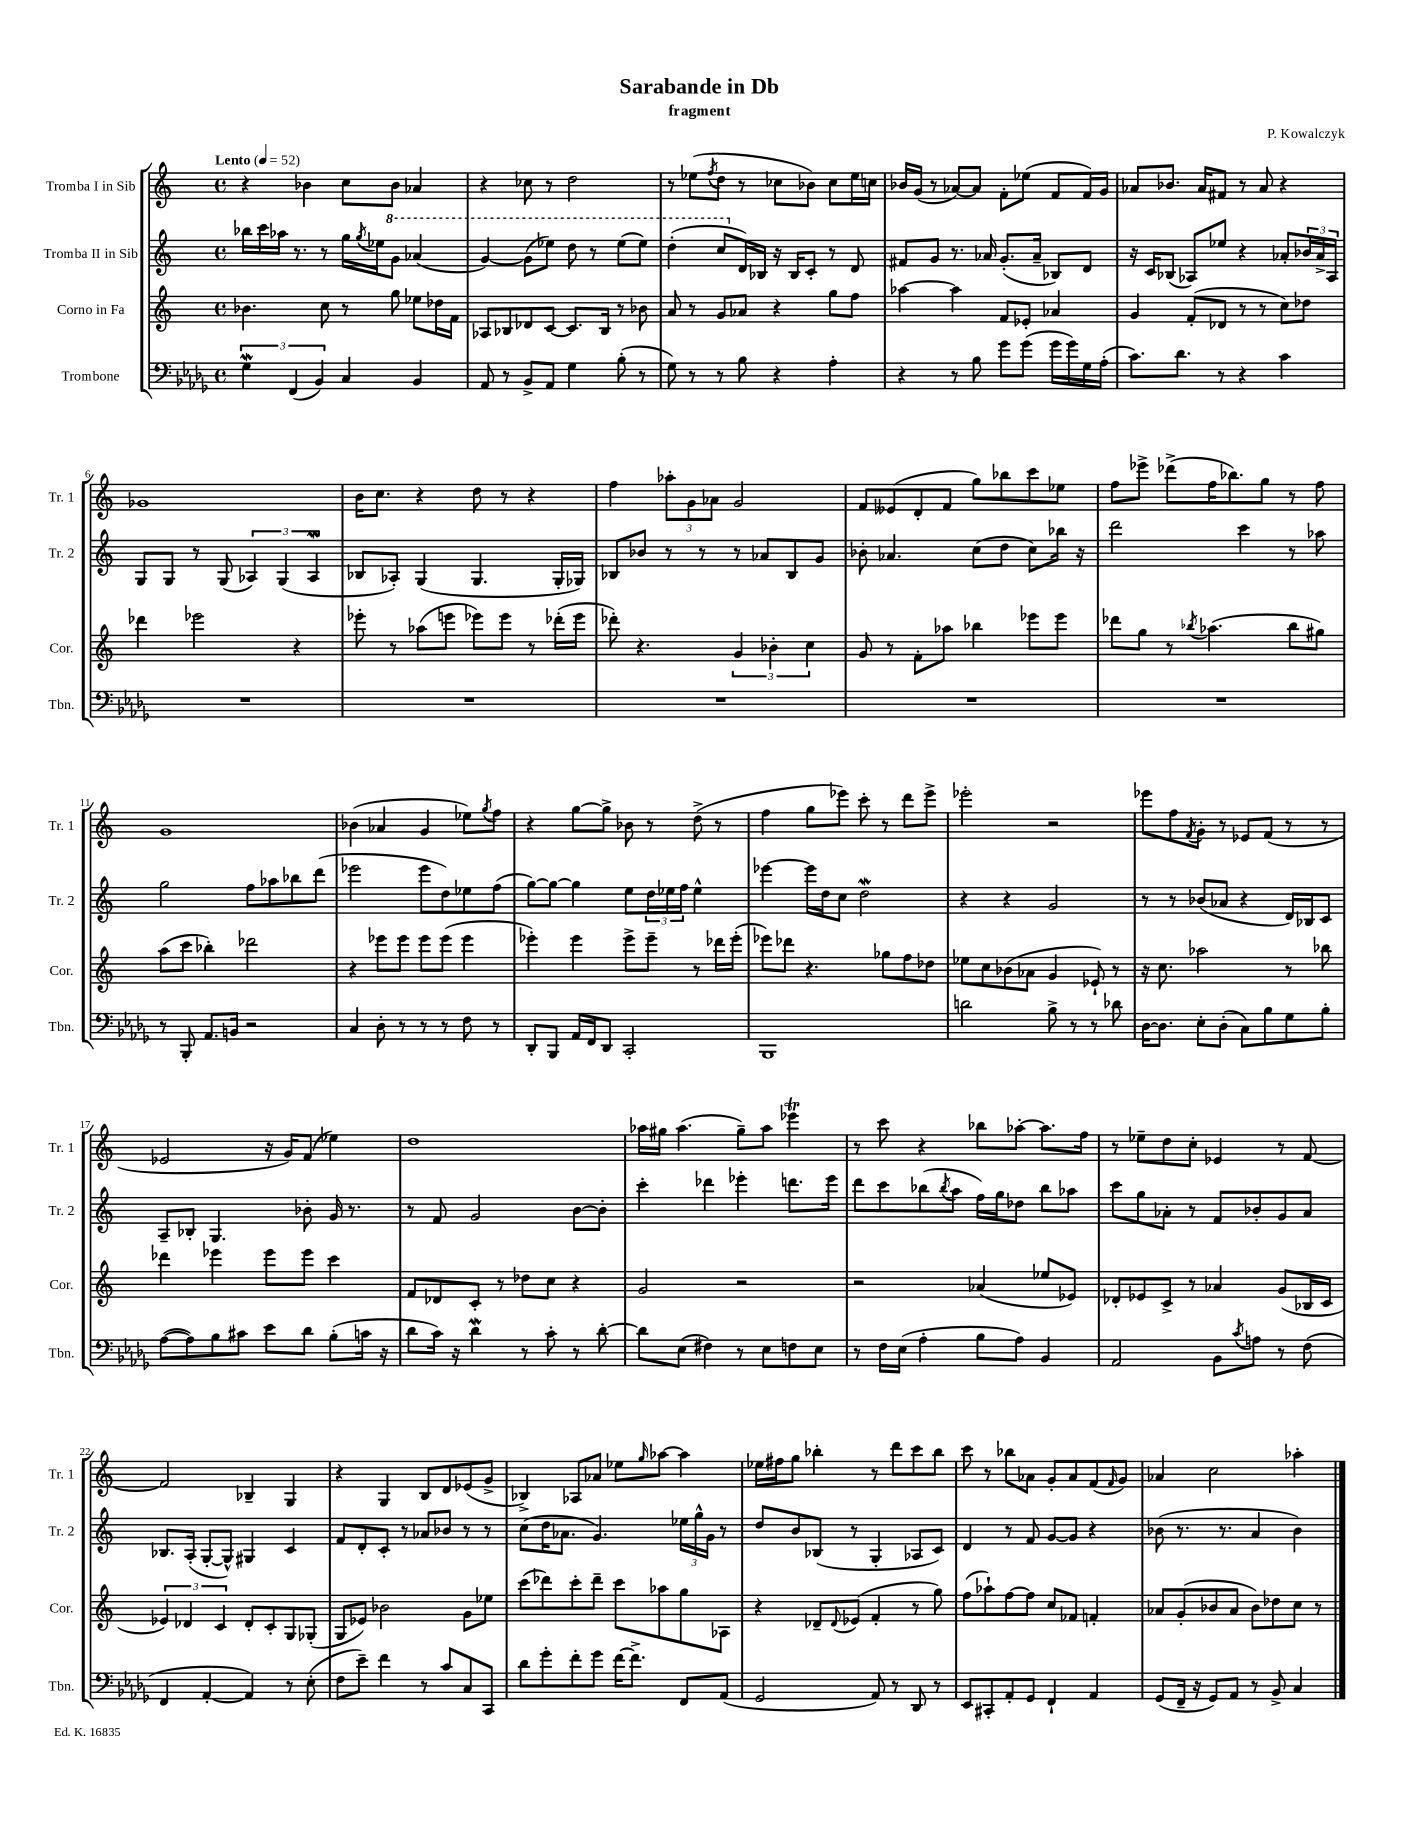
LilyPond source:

\header { title = "Sarabande in Db" composer = "P. Kowalczyk" subtitle = "fragment" }
<<
\new StaffGroup <<
\new Staff = "s0" \with { instrumentName = "Tromba I in Sib" shortInstrumentName = "Tr. 1" } {
    \clef treble \key c \major \defaultTimeSignature \time 4/4 \tempo "Lento" 4 = 52
    r4 bes'4 c''8 bes'8 aes'4 |
    r4 ces''8 r8 d''2 |
    r8 ees''8( \acciaccatura { f''8 } d''8 r8 ces''8 bes'8) ces''8 ees''16 c''16 |
    bes'16 g'16( r8 aes'8~) aes'8 f'8-. ees''8( f'8 f'16) g'16 |
    aes'8 bes'8. aes'16 fis'8 r8 aes'8 r4 |
    ges'1 |
    b'16 c''8. r4 d''8 r8 r4 |
    f''4 \tuplet 3/2 { aes''8-. g'8 aes'8 } g'2 |
    f'8 eeses'8( d'8-. f'8 g''8) bes''8 c'''8 ees''8 |
    f''8 ees'''8-> des'''8->( f''16 bes''8.) g''8 r8 f''8 |
    g'1 |
    bes'4( aes'4 g'4 ees''8) \acciaccatura { g''8 } f''8 |
    r4 g''8~ g''8-> bes'8 r8 d''8->( r8 |
    f''4 g''8 ees'''8) c'''8-. r8 d'''8 ees'''8-> |
    ees'''2-. r2 |
    ees'''8 f''8 \acciaccatura { f'8 } g'8-. r8 ees'8 f'8( r8 r8 |
    ees'2 r16 g'16) f'8( ees''4) |
    d''1 |
    aes''16 gis''16 aes''4.( gis''8--) aes''8 ees'''4\trill |
    r8 c'''8 r4 bes''8 aes''8~-. aes''8. f''16 |
    r8 ees''8-- d''8 c''8-. ees'4 r8 f'8~ |
    f'2 bes4-- g4 |
    r4 g4 b8 d'8 ees'8( g'8-> |
    bes4->) aes8 aes'8 ees''8 \grace { g''16 } aes''8~ aes''4 |
    ees''16 fis''16 g''8 bes''4-. r8 d'''8 c'''8 bes''8 |
    c'''8 r8 bes''8 aes'8 g'8-. aes'8 f'8( \grace { f'16 } g'8) |
    aes'4 c''2 aes''4-. \bar "|." |
}
\new Staff = "s1" \with { instrumentName = "Tromba II in Sib" shortInstrumentName = "Tr. 2" } {
    \clef treble \key c \major \defaultTimeSignature \time 4/4
    bes''16 c'''16 aes''16 r8. r8 g''16 \acciaccatura { g''8 } ees''16 \ottava #1 g''8 aes''!4( |
    g''4~) g''8( ees'''8) d'''8 r8 ees'''8( ees'''8) |
    d'''4-.( c'''8 \ottava #0 d'16) bes16 r16 bes16 c'8-. r8 d'8 |
    fis'8 g'8 r8. aes'16 g'8.-.( aes'16-- bes8) d'8 |
    r16 c'16 bes8( aes8) ees''8 r4 aes'8-. \tuplet 3/2 { bes'16 aes'16-> aes16 } |
    g8 g8 r8 g8( \tuplet 3/2 { aes4) g4( aes4\mordent } |
    bes8 aes8-.) g4( g4. g16-. ges16) |
    bes8 bes'8 r8 r8 r8 aes'8 bes8 g'8 |
    bes'8-. aes'4. c''8( d''8 c''8) bes''16 r16 |
    d'''2 c'''4 r8 aes''8 |
    g''2 f''8 aes''8 bes''8 d'''8( |
    ees'''2 ees'''8 d''8) ees''8 f''8( |
    g''8~) g''8~ g''4 e''8 \tuplet 3/2 { d''16 ees''16 f''16 } ees''4-^ |
    ees'''4~ ees'''16 d''16 c''8 d''2\mordent |
    r4 r4 g'2 |
    r8 r8 bes'8( aes'8 r4 d'16) bes16 c'8 |
    a8-- bes8-. g4. bes'8-. g'16 r8. |
    r8 f'8 g'2 b'8~ b'8-. |
    c'''4-. des'''4 ees'''4-. d'''8. ees'''16 |
    d'''8 c'''8 bes''8( \acciaccatura { bes''8 } a''8 f''16) g''16 des''8 bes''8 aes''8 |
    c'''8 g''8 aes'8-. r8 f'8 bes'8-. g'8 aes'8 |
    bes8. a16-.( g8~-. g8-^) gis4 c'4 |
    f'8 d'8-. c'8-. r8 aes'8 bes'8 r8 r8 |
    c''8( d''16 aes'8. g'4.) \tuplet 3/2 { ees''16 g''16-^ g'16 } r8 |
    d''8 b'8 bes8( r8 g4-. aes8 c'8) |
    d'4 r8 f'8 g'8~ g'8 r4 |
    bes'8( r8. r8. a'4 bes'4) \bar "|." |
}
\new Staff = "s2" \with { instrumentName = "Corno in Fa" shortInstrumentName = "Cor." } {
    \clef treble \key c \major \defaultTimeSignature \time 4/4
    bes'4. c''8 r8 g''8 ees''8 des''16 f'16 |
    aes8 bes8 des'8 c'8~ c'8. bes16 r8 bes'8 |
    a'8 r8 g'8 aes'8 r4 g''8 f''8 |
    aes''4~ aes''4 f'8 ees'8-. aes'4 |
    g'4 f'8-.( des'8 r8 r8 c''8) des''8 |
    des'''4 ees'''2 r4 |
    ees'''8-. r8 aes''8( e'''8 ees'''8) ees'''8 r8 des'''16-.( ees'''16 |
    des'''8-.) r4. \tuplet 3/2 { g'4 bes'4-. c''4 } |
    g'8 r8 f'8-. aes''8 bes''4 ees'''8 ees'''8 |
    des'''8 g''8 r8 \acciaccatura { bes''8 } aes''4.( bes''8 gis''8) |
    a''8( c'''8 bes''4-.) des'''2 |
    r4 ees'''8 ees'''8 ees'''8 ees'''8( ees'''4 |
    ees'''4-.) ees'''4 ees'''8-> ees'''8-- r8 des'''16 ees'''16-.( |
    ees'''8) des'''8 r4. ges''8 f''8 des''8 |
    ees''8 c''8 bes'8( aes'8 g'4 ees'8-!) r8 |
    r16 c''8. aes''2 r8 bes''8 |
    des'''4 ees'''4 ees'''8 ees'''8 c'''4 |
    f'8 des'8 c'8-. r8 des''8 c''8 r4 |
    g'2 r2 |
    r2 aes'4( ees''8 ees'8) |
    des'8-. ees'8 c'8-> r8 aes'4 g'8( bes16 c'16 |
    \tuplet 3/2 { ees'4) des'4 c'4 } des'8-. c'8-. g8 ges8-.( |
    g8 ees'8) bes'2 g'8 ees''8 |
    c'''8( des'''8) c'''8-. des'''8-- c'''8 aes''8 g''8 aes8 |
    r4 des'8-- \appoggiatura { des'8 } ees'8( f'4-. r8 g''8) |
    f''8( aes''8-!) f''8~ f''8 c''8 fes'8 f'4-. |
    aes'8 g'8-.( bes'8 aes'8 bes'8) des''8 c''8 r8 \bar "|." |
}
\new Staff = "s3" \with { instrumentName = "Trombone" shortInstrumentName = "Tbn." } {
    \clef bass \key des \major \defaultTimeSignature \time 4/4
    \tuplet 3/2 { ges4\mordent f,4( bes,4) } c4 bes,4 |
    aes,8 r8 bes,8-> aes,8 ges4 bes8-.( r8 |
    ges8) r8 r8 bes8 r4 aes4-. |
    r4 r8 bes8 ges'8 ges'8( ges'16 ges'16) ges16 aes16-.( |
    c'8.) des'8. r8 r4 c'4 |
    R1 |
    R1 |
    R1 |
    R1 |
    R1 |
    r8 bes,,8-. aes,8. b,16 r2 |
    c4 des8-. r8 r8 r8 f8 r8 |
    des,8-. bes,,8 aes,16 f,16 des,8 c,2-. |
    bes,,1 |
    d'2 bes8-> r8 r8 des'8 |
    des16~ des8. ees8-. des8-.( c8) bes8 ges8 bes8-. |
    aes8~( aes8) bes8 cis'8 ees'8 des'8 bes8-.( c'16 r16 |
    des'8 c'16) r16 des'4\mordent r8 c'8-. r8 des'8~-. |
    des'8 ees8( fis4) r8 ees8 f8 ees8 |
    r8 f16 ees16( aes4-. bes8 aes8) bes,4 |
    aes,2 bes,8 \acciaccatura { c'8 } a8 r8 f8( |
    f,4 aes,4~-. aes,4) r8 ees8-.( |
    f8 ees'8--) f'4 r8 c'8 c8 c,8 |
    des'8 ges'8-. f'8-. ges'8 f'16~ f'8.-> f,8 aes,8( |
    ges,2 aes,8) r8 des,8 r8 |
    ees,8 cis,8-. aes,8-. ges,8 f,4-! aes,4 |
    ges,8( f,16-- r16 ges,8) aes,8 r8 bes,8-> c4 \bar "|." |
}
>>
>>
